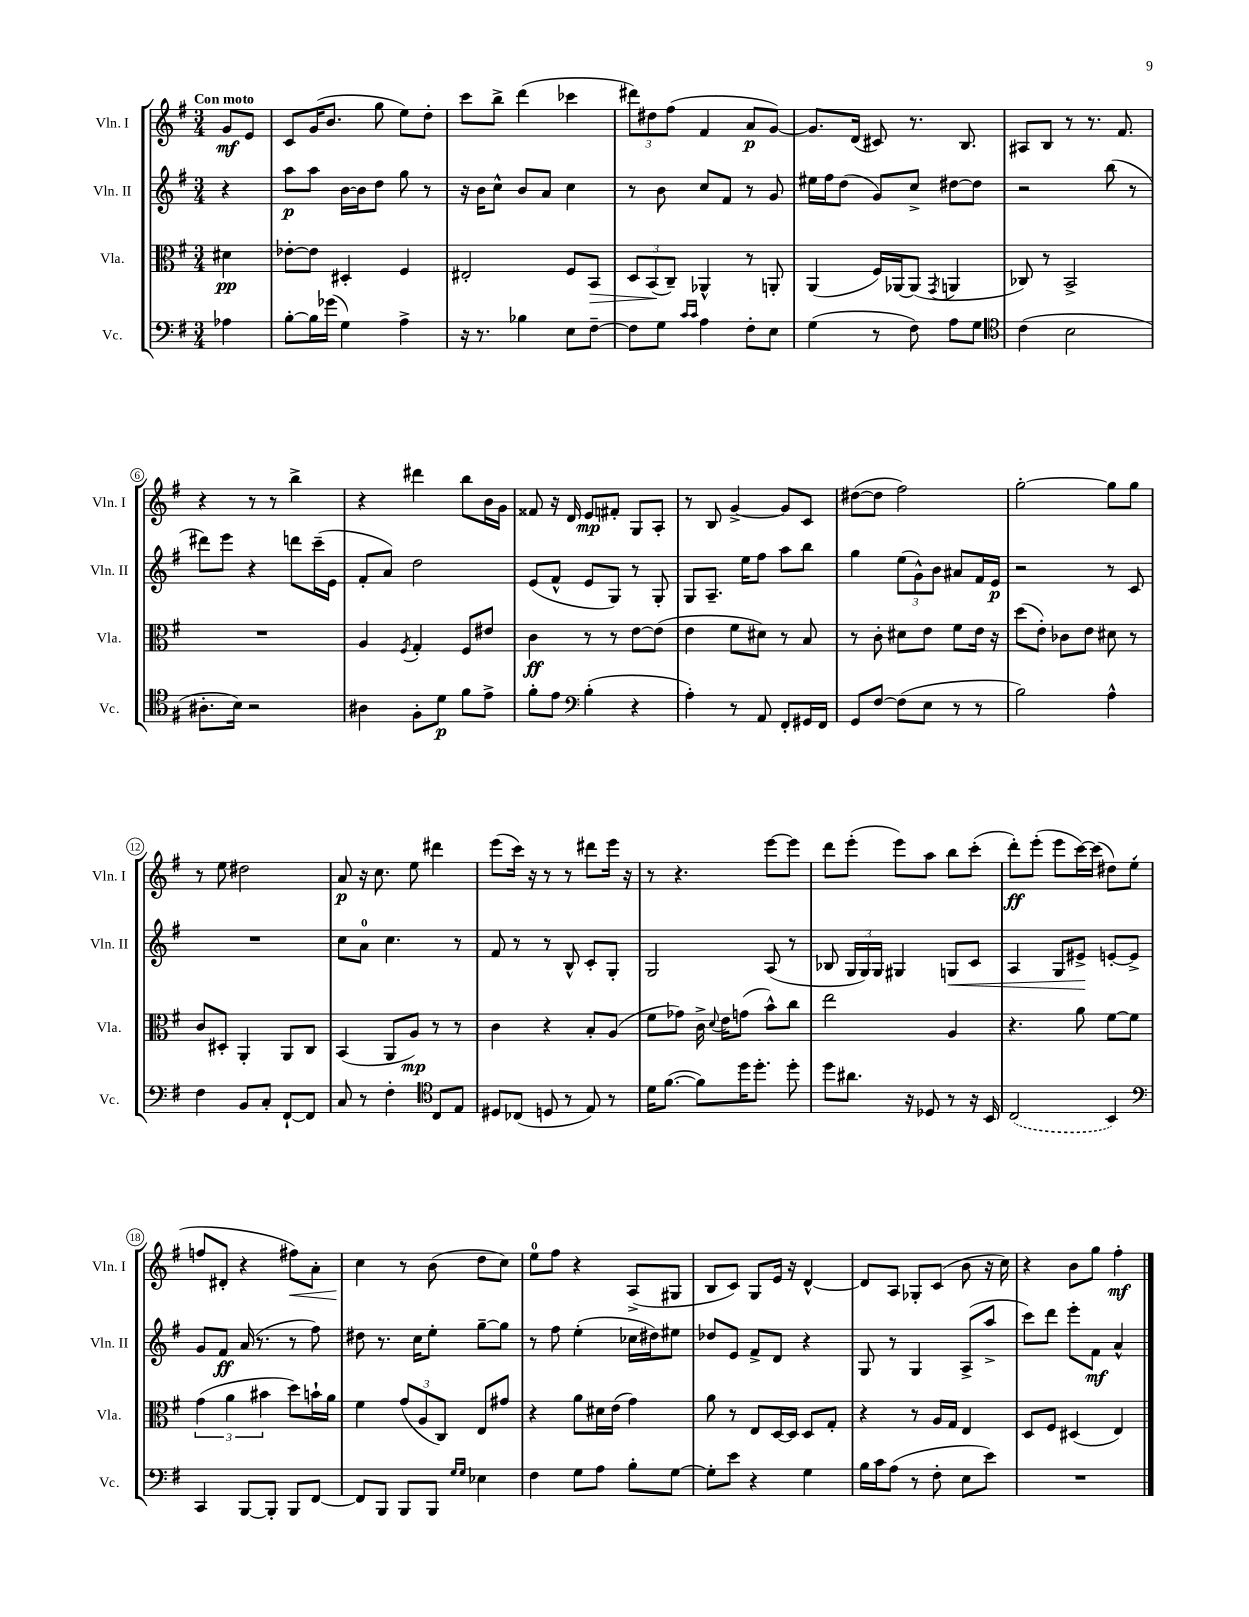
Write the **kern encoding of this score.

**kern	**kern	**kern	**kern
*staff4	*staff3	*staff2	*staff1
*clefF4	*clefC3	*clefG2	*clefG2
*k[f#]	*k[f#]	*k[f#]	*k[f#]
*M3/4	*M3/4	*M3/4	*M3/4
4A-	4d#	4r	8g
.	.	.	8e
=	=	=	=
[8B'	[8e-'	8aa	8c
16B]	8e-]	8aa	(16g
(16g-	.	.	8.b
4G)	4D#'	[16b	.
.	.	16b]	.
.	.	8dd	8gg
4A^	4F#	8gg	8ee)
.	.	8r	8dd'
=	=	=	=
16r	2E#'	16r	8ccc
8.r	.	16b	.
.	.	8cc^^	8bb^
4B-	.	8b	(4ddd
.	.	8a	.
8E	8F#	4cc	4ccc-
[8F#~	8BB	.	.
=	=	=	=
8F#]	12D	8r	12ddd#)
.	(12BB	.	12dd#
8G	.	8b	.
.	12C~)	.	(12ff#
16qqc	.	.	.
16qqc	.	.	.
4A	4AA-^^	8cc	4f#
.	.	8f#	.
8F#'	8r	8r	8a
8E	8AA'	8g	[8g)
=	=	=	=
(4G	(4AA	16ee#	8.g]
.	.	16ff#	.
.	.	(8dd	.
.	.	.	(16d
8r	16F#)	8g)	8c#)
.	[16AA-	.	.
8F#)	(8AA-]	8cc^	8.r
.	8qGG	.	.
8A	4AA	[8dd#	.
.	.	.	8.B
8G	.	8dd#]	.
=	=	=	=
*clefC4	*	*	*
(4c	8C-)	2r	8A#
.	8r	.	8B
2B	2BB^	.	8r
.	.	.	8.r
.	.	(8bb	.
.	.	.	8.f#
.	.	8r	.
=	=	=	=
8.A#'	2.r	8ddd#)	4r
.	.	8eee	.
16B)	.	.	.
2r	.	4r	8r
.	.	.	8r
.	.	8ddd	4bb^
.	.	(16ccc~	.
.	.	16e	.
=	=	=	=
4A#	4A	8f#'	4r
.	.	8a)	.
.	8qF#	.	.
8F#'	4G'	2dd	4ddd#
8d	.	.	.
8f#	8F#	.	8bb
8e^	8e#	.	16b
.	.	.	16g
=	=	=	=
8f#'	4c	(8e	8f##
8e	.	8f#^^	16r
.	.	.	16d
*clefF4	*	*	*
(4B'	8r	8e	8e
.	8r	8G)	8f#'
4r	[8e	8r	8G
.	(8e]	8G'	8A'
=	=	=	=
4A')	4e	8G	8r
.	.	8.A~	8B
8r	8f#	.	[4g^
.	.	16ee	.
8AA	8d#)	8ff#	.
8FF#'	8r	8aa	8g]
16GG#	8B	8bb	8c
16FF#	.	.	.
=	=	=	=
8GG	8r	4gg	([8dd#
[8F#	8c'	.	8dd#]
(8F#]	8d#	(12ee	2ff#)
.	.	12g^^)	.
8E	8e	.	.
.	.	12b	.
8r	8f#	8a#	.
8r	16e	16f#	.
.	16r	16e	.
=	=	=	=
2B)	(8dd	2r	[2gg'
.	8e')	.	.
.	8c-	.	.
.	8e	.	.
4A^^	8d#	8r	8gg]
.	8r	8c	8gg
=	=	=	=
4F#	8c	2.r	8r
.	8D#'	.	8ee
8BB	4AA'	.	2dd#
8C'	.	.	.
[8FF#`	8AA	.	.
8FF#]	8C	.	.
=	=	=	=
8C	(4BB	8cc	8a
8r	.	8a	16r
.	.	.	8.cc
4F#'	8AA	4.cc	.
.	8A)	.	8ee
*clefC4	*	*	*
8C	8r	.	4ddd#
8E	8r	8r	.
=	=	=	=
8D#	4c	8f#	(8eee
(8C-	.	8r	16ccc)
.	.	.	16r
8D	4r	8r	8r
8r	.	8B^^	8r
8E)	8B'	8c'	8ddd#
8r	(8A	8G'	16eee
.	.	.	16r
=	=	=	=
16d	8f#	2G	8r
([8.f#	.	.	.
.	8g-)	.	4.r
8f#])	16c^	.	.
.	8qqd	.	.
.	16e	.	.
16dd	(8g	.	.
8.dd'	.	.	.
.	8b^^)	(8A	[8eee
8dd'	8cc	8r	8eee]
=	=	=	=
8dd	2ee	8B-	8ddd
8.a#	.	24G	(8eee'
.	.	24G)	.
.	.	24G	.
.	.	4G#	8eee)
16r	.	.	.
8D-	.	.	8aa
8r	4A	8G	8bb
16r	.	8c	(8ccc'
16BB	.	.	.
=	=	=	=
(2C	4.r	4A	8ddd')
.	.	.	(8eee'
.	.	8G	8eee
.	8a	8e#^	[16ccc)
.	.	.	(16ccc]
4BB)	[8f#	[8e'	8dd#)
.	8f#]	8e^]	(8ee'
=	=	=	=
*clefF4	*	*	*
4CC	(6g	8g	8ff
.	.	8f#	8d#'
.	6a	.	.
[8BBB	.	(16a	4r
.	.	8.r	.
.	6b#	.	.
8BBB']	.	.	.
8BBB	8dd)	8r	8ff#)
[8FF#	16b`	8ff#)	8a'
.	16a	.	.
=	=	=	=
8FF#]	4f#	8dd#	4cc
8BBB	.	8.r	.
8BBB	(12g	.	8r
.	.	16cc	.
.	12A	.	.
8BBB	.	8ee'	(8b
.	12C)	.	.
16qqG	.	.	.
16qqG	.	.	.
4E-	8E	[8gg~	8dd
.	8g#	8gg]	8cc)
=	=	=	=
4F#	4r	8r	8ee
.	.	8ff#	8ff#
8G	8a	(4ee'	4r
8A	16d#	.	.
.	(16e	.	.
8B'	4g)	16cc-	(8A^
.	.	16dd#)	.
[8G	.	8ee#	8G#
=	=	=	=
8G']	8a	8dd-	8B
8e	8r	8e	8c)
4r	8E	8f#^	8G
.	[16D	8d	16e
.	16D]	.	16r
4G	8D	4r	[4d^^
.	8G'	.	.
=	=	=	=
16B	4r	8G	8d]
16c	.	.	.
(8A	.	8r	8A
8r	8r	4G	8G-'
8F#'	16A	.	(8c
.	16G	.	.
8E	4E	(8A^	8b
8e)	.	8aa^	16r
.	.	.	16cc)
=	=	=	=
2.r	8D	8ccc)	4r
.	8F#	8ddd	.
.	(4D#	8eee'	8b
.	.	8f#	8gg
.	4E)	4a^^	4ff#'
==	==	==	==
*-	*-	*-	*-
